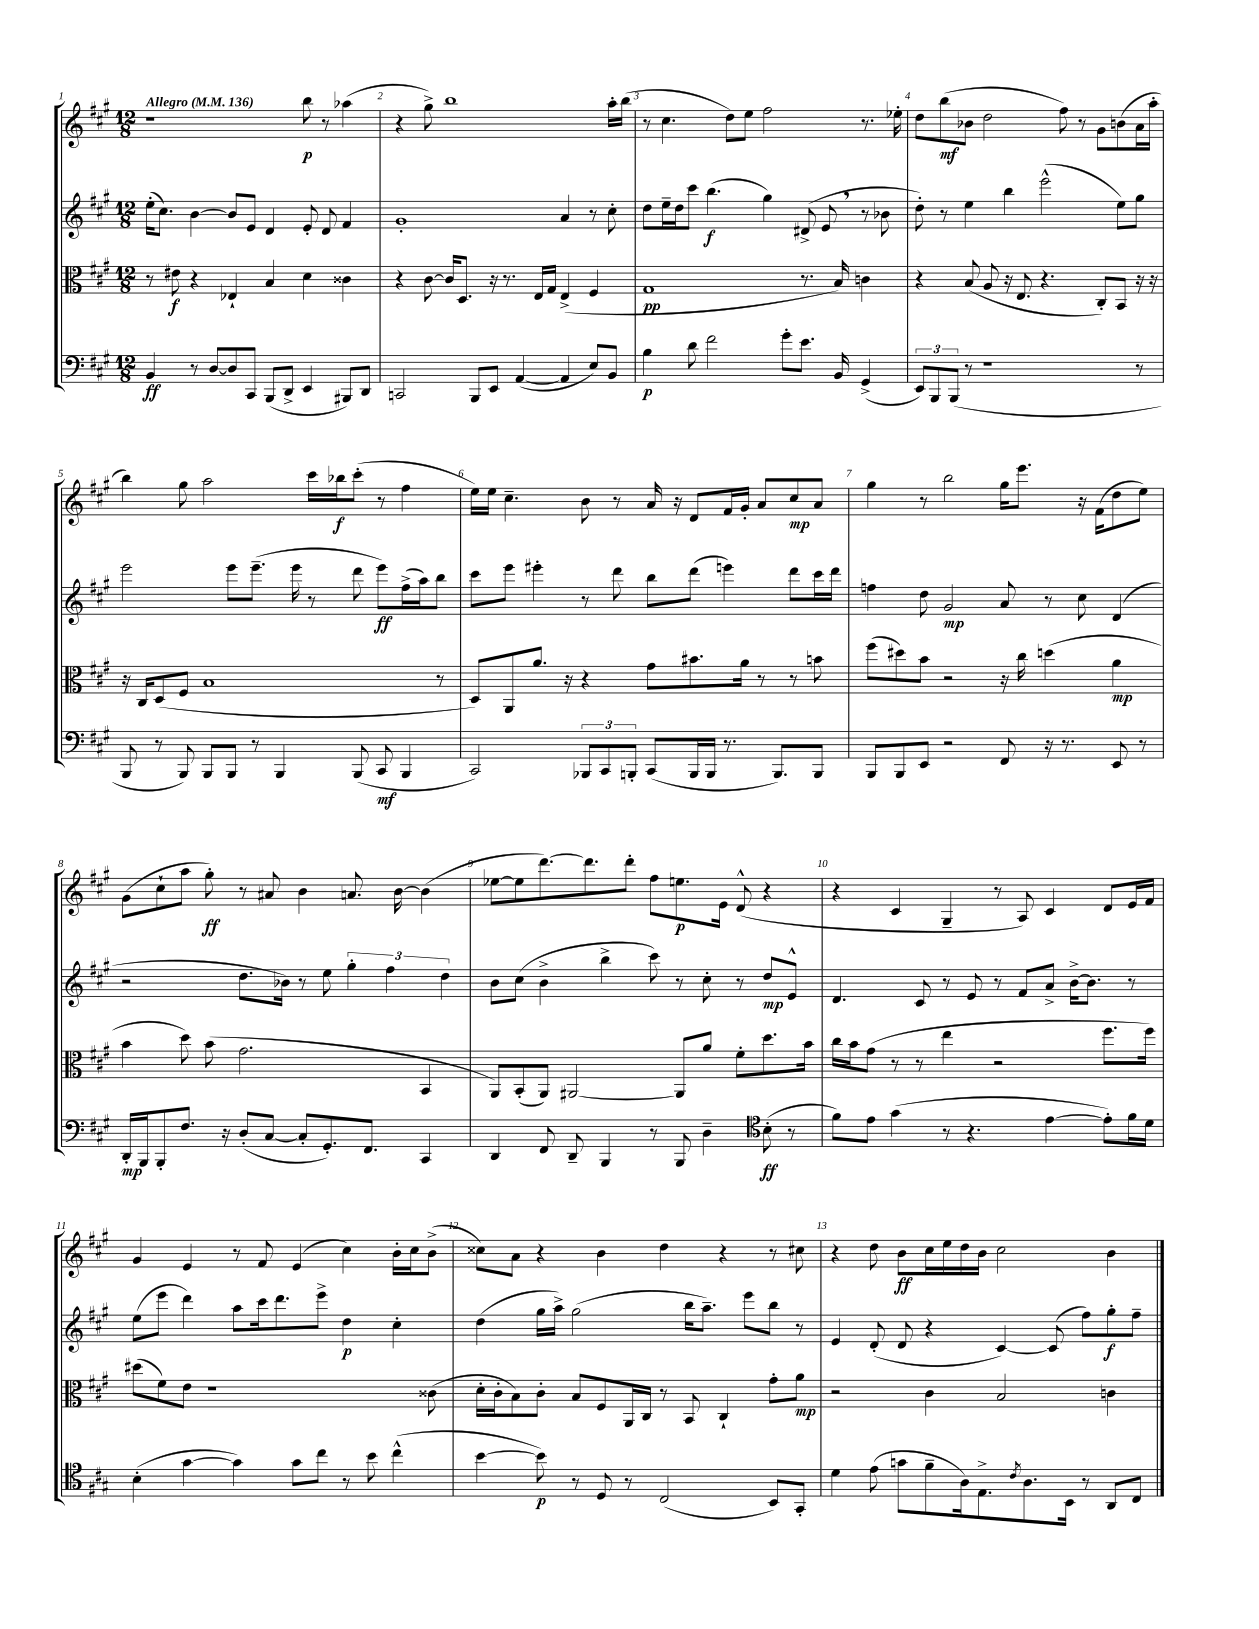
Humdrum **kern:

**kern	**kern	**kern	**kern
*staff4	*staff3	*staff2	*staff1
*clefF4	*clefC3	*clefG2	*clefG2
*k[f#c#g#]	*k[f#c#g#]	*k[f#c#g#]	*k[f#c#g#]
*M12/8	*M12/8	*M12/8	*M12/8
*MM136	*MM136	*MM136	*MM136
4BB	8r	(16ee'	1r
.	.	8.cc#)	.
.	8e#	.	.
8r	4r	[4b	.
[8D	.	.	.
8D]	4E-`	8b]	.
8CC#	.	8e	.
(8BBB	4B	4d	.
8DD^	.	.	.
4EE	4d	8e'	8bb
.	.	8d	8r
8BBB#)	4c##	4f#	(4aa-
8DD	.	.	.
=	=	=	=
2CC	4r	1g#'	4r
.	[8c#	.	8gg#^)
.	16c#]	.	1bb
.	8.D	.	.
8BBB	.	.	.
8EE	16r	.	.
.	8.r	.	.
([4AA	.	.	.
.	16E	.	.
.	16G#	.	.
4AA]	(4E^	4a	.
8E)	4F#	8r	.
8BB	.	8cc#'	16aa'
.	.	.	(16bb
=	=	=	=
4B	1G#	8dd	8r
.	.	16ee~	4.cc#
.	.	16dd	.
8d	.	8ccc#	.
2f#	.	(4.bb	.
.	.	.	8dd)
.	.	.	8ee
.	.	4gg#)	2ff#
8g#'	.	.	.
8.e	8.r	(8d#^	.
.	.	8e	.
16BB	16B)	.	.
(4GG#^	4c	8r	8.r
.	.	8b-	.
.	.	.	16ee-'
=	=	=	=
12EE)	4r	8dd')	8dd
12BBB	.	.	.
.	.	8r	(8bb
(12BBB	.	.	.
8r	(8B	4ee	8b-
1r	8A	.	2dd
.	16r	4bb	.
.	8.E	.	.
.	4.r	(2eee^^	.
.	.	.	8ff#)
.	.	.	8r
.	8C#')	.	8g#
.	8BB	8ee)	(8b
8r	16r	8gg#	16a
.	16r	.	16aa'
=	=	=	=
8BBB	16r	2eee	4bb)
.	16C#	.	.
8r	(8D	.	.
8BBB)	8F#	.	8gg#
8BBB	1B	.	2aa
8BBB	.	8eee	.
8r	.	(8.eee~	.
4BBB	.	.	.
.	.	16eee	.
.	.	8r	16ccc#
.	.	.	16bb-
(8BBB	.	8ddd	(8ccc#'
8CC#	.	8eee)	8r
4BBB	.	(16ff#^	4ff#
.	.	16aa)	.
.	8r	8bb	.
=	=	=	=
2CC#)	8D)	8ccc#	16ee)
.	.	.	16ee
.	8AA	8eee	4.cc#~
.	8.a	4eee#'	.
.	16r	.	.
12BBB-	4r	8r	8b
12CC#	.	.	.
.	.	8ddd	8r
12BBB'	.	.	.
(8CC#	8g#	8bb	16a
.	.	.	16r
16BBB	8.b#	(8ddd	8d
16BBB	.	.	.
8.r	.	4eee)	16f#
.	16a	.	16g#'
.	8r	.	8a
8.BBB)	.	.	.
.	8r	8ddd	8cc#
8BBB	8b	16ccc#	8a
.	.	16ddd	.
=	=	=	=
8BBB	(8ff#	4ff	4gg#
8BBB	8dd#)	.	.
8EE	8b	8dd	8r
2r	2r	2g#	2bb
8FF#	16r	8a	16gg#
.	16cc#	.	8.eee
16r	(4dd	8r	.
8.r	.	.	.
.	.	8cc#	16r
.	.	.	(16f#
8EE	4a	(4d	8dd
8r	.	.	8ee)
=	=	=	=
16DD'	4b	2r	(8g#
16BBB	.	.	.
8BBB'	.	.	8cc#`
8.F#	8dd)	.	8aa
.	(8b	.	8gg#')
16r	.	.	.
(8D'	2.g#	8.dd	8r
[8C#	.	.	8a#
.	.	16b-)	.
8C#']	.	8r	4b
8.GG#')	.	8ee	.
.	.	6gg#'	8.a
8.FF#	.	.	.
.	.	6ff#	.
.	.	.	[16b
4CC#	4BB	.	(4b]
.	.	6dd	.
=	=	=	=
4DD	8AA)	8b	[8ee-
.	(8BB'	(8cc#	8ee-]
8FF#	8AA)	4b^	[8.ddd)
8DD~	[2AA#	.	.
.	.	.	8.ddd]
4BBB	.	4bb^	.
.	.	.	8ddd'
8r	.	8ccc#)	8ff#
8BBB	8AA#]	8r	8.ee
4D~	8a	8cc#'	.
.	.	.	16e
.	8f#'	8r	(8d^^
*clefC4	*	*	*
(8B'	8.dd	8dd	4r
8r	.	8e^^	.
.	16b	.	.
=	=	=	=
8f#)	16cc#	4.d	4r
.	16b	.	.
8e	(8g#	.	.
(4g#	8r	.	4c#
.	8r	8c#	.
8r	4ee	8r	4G#~
4.r	.	8e	.
.	2r	8r	8r
.	.	8f#	8A)
[4e	.	8a^	4c#
.	.	[16b^	.
.	.	8.b]	.
8e'])	8.ff#	.	8d
16f#	.	8r	16e
16d	16ff#)	.	16f#
=	=	=	=
(4B'	(8dd#	(8ee	4g#
.	8f#)	8eee	.
[4g#	8e	4ddd)	4e
.	1r	.	.
4g#])	.	8aa	8r
.	.	16ccc#	8f#
.	.	8.ddd	.
8g#	.	.	(4e
8cc#	.	8eee^	.
8r	.	4dd	4cc#)
8b	.	.	.
(4cc#^^	.	4cc#'	16b'
.	.	.	16cc#
.	(8c##	.	(8b^
=	=	=	=
[4b	16d'	(4dd	8cc##)
.	16c#'	.	.
.	8B)	.	8a
8b])	8c#'	16gg#	4r
.	.	16aa^)	.
8r	8B	(2gg#	.
8D	8F#	.	4b
8r	16AA	.	.
.	16C#	.	.
(2C#	8r	.	4dd
.	8BB	16bb	.
.	.	8.aa~)	.
.	4C#`	.	4r
.	.	8eee	.
8BB)	8g#'	8bb	8r
8GG#'	8a	8r	8cc#
=	=	=	=
4d	2r	4e	4r
(8e	.	(8d'	8dd
8g	.	8d	8b
8f#~	4c#	4r	16cc#
.	.	.	16ee
16A)	.	.	16dd
8.E^	.	.	16b
.	2B	[4c#)	2cc#
8qc#	.	.	.
8.A	.	.	.
.	.	(8c#]	.
16BB	.	.	.
8r	.	8ff#)	.
8AA	4c	8gg#'	4b
8C#	.	8ff#~	.
==	==	==	==
*-	*-	*-	*-
